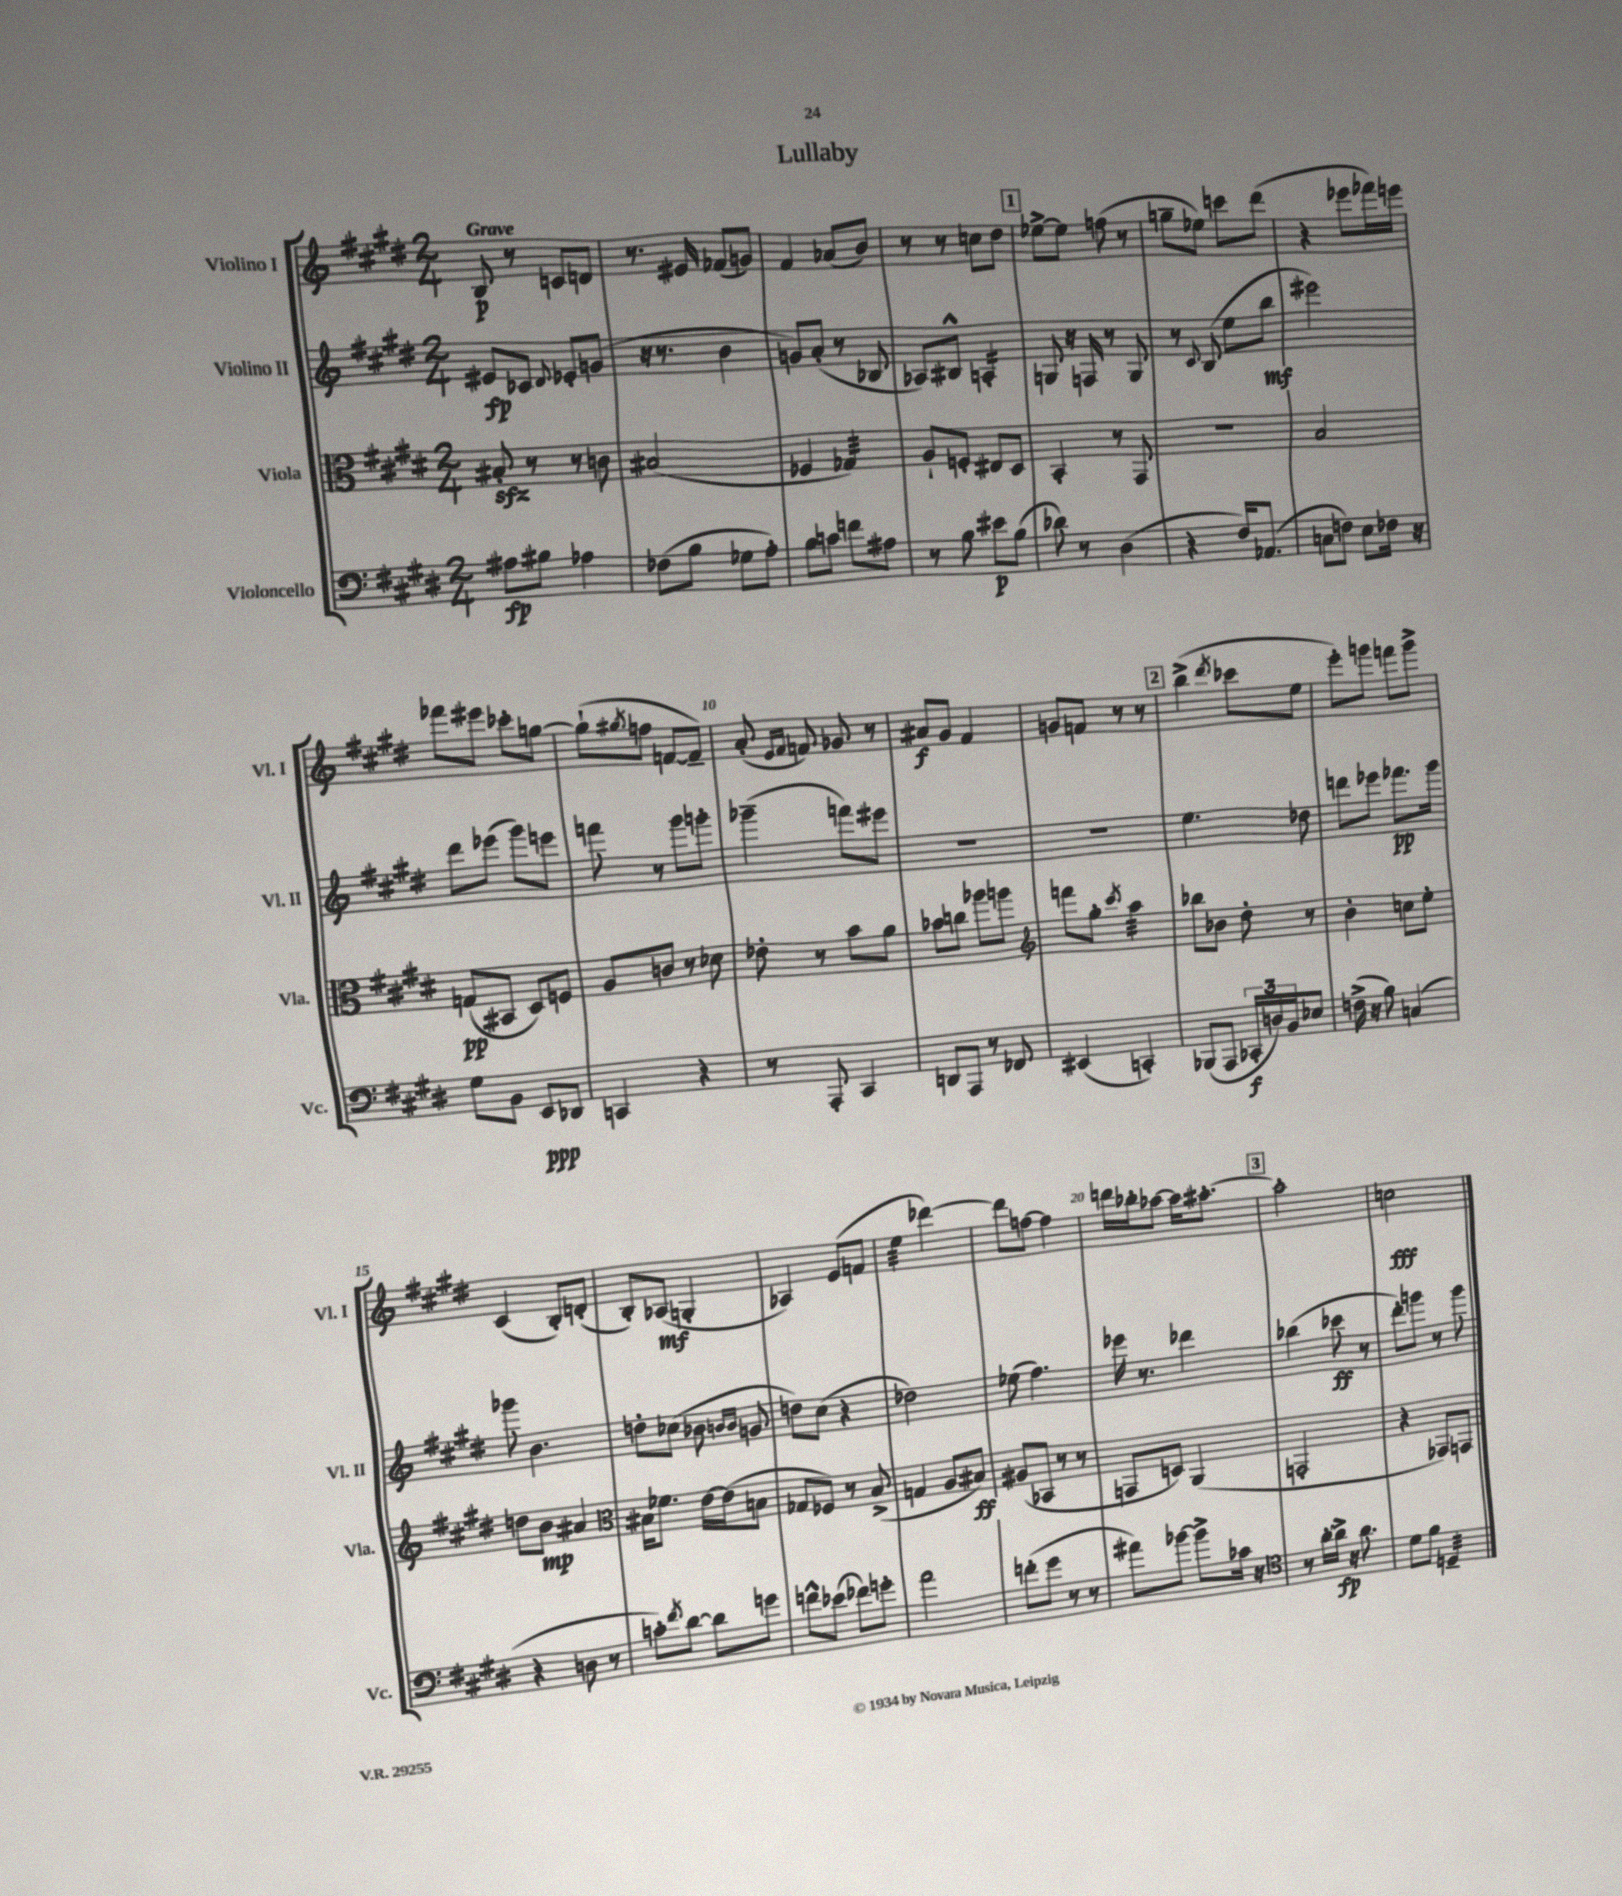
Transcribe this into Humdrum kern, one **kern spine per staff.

**kern	**kern	**kern	**kern
*staff4	*staff3	*staff2	*staff1
*clefF4	*clefC3	*clefG2	*clefG2
*k[f#c#g#d#]	*k[f#c#g#d#]	*k[f#c#g#d#]	*k[f#c#g#d#]
*M2/4	*M2/4	*M2/4	*M2/4
8A#\L	8B#'/	8e#/L	8B/
8B#\J	8r	8c-/J	8r
.	.	8qqd#/	.
4A-\	8r	8e-'/L	8c/L
.	8c\	(8g/J	8d/J
=	=	=	=
(8F-\L	(2B#/	16r	8.r
.	.	8.r	.
8B\J	.	.	.
.	.	.	16e#/
8G-\L	.	4b\	(8f-/L
8A'\J)	.	.	8g/J)
=	=	=	=
8B\L	4F-/	8g/L)	4f#/
8c\J	.	(8a'/J	.
8f\L	4G-/)	8r	(8a-/L
8A#\J	.	8B-/	8b/J)
=	=	=	=
8r	8A`/L	8A-/L)	8r
8B\	8F'/J	8B#^^/J	8r
8e#\L	8E#/L	4A'/	8cc\L
(8B\J	8D#/J	.	8dd#\J
=	=	=	=
8d-\)	4BB'/	8G/	[8ee-^\L
8r	.	16r	8ee-\]J
.	.	16F/	.
(4D#\	8r	8r	(8ff\
.	8GG#/	8G/	8r
=	=	=	=
4r	2r	8r	8gg~\L
.	.	8qqc#/	.
.	.	(8B/	8ee-\J)
16F#/LK)	.	8ee\L	8ccc\L
(8.AA-/J	.	.	.
.	.	8bb\J	(8ddd#\J
=	=	=	=
8C\L	2B/	2eee#\)	4r
8F\J)	.	.	.
8E\L	.	.	8eee-\L
16F-\Jk	.	.	16fff-\L)
16r	.	.	16eee\JJ
=	=	=	=
8G#\L	(8G/L	8ddd#\L	8fff-\L
8BB\J	8BB#/J	(8eee-\J	8eee#\J
8EE/L	8D#/L)	8ggg#\L)	8ccc-'\L
8DD-/J	8F/J	8eee\J	[8gg\J
=	=	=	=
4CC/	8A/L	8fff\	(8gg`\]L
.	.	.	8qgg#/
.	8c/J	8r	8ff\J
4r	8r	8ggg#\L	[8f/L
.	8d-\	8ggg'\J	8f~/]J)
=	=	=	=
8r	8e-'\	(4ggg-~\	(8a'/
.	.	.	16qqe/LL
.	.	.	16qqf#/JJ
8AAA'/	8r	.	8f/)
4CC#/	8b\L	8fff\L)	8g-/
.	8a\J	8eee#\J	8r
=	=	=	=
8DD/L	8b-\L	2r	8a#/L
8AAA/J	8cc\J	.	8g#/J
8r	8aa-\L	.	4f#/
8FF-/	8aa\J	.	.
=	=	=	=
*	*clefG2	*	*
(4EE#/	8fff\L	2r	8g/L
.	8gg#'\J	.	8f/J
.	8qccc#/	.	.
4CC'/)	4aa\	.	8r
.	.	.	8r
=	=	=	=
(8BBB-/L	8bb-\L	4.ee\	(4bb^\
8AAA/J	8b-\J	.	.
.	.	.	8qddd#/
24CC-'/LL	8dd#'\	.	8ccc-\L
24D/)	.	.	.
24BB/J	.	.	.
8E-/J	8r	8dd-\	8ee\J
=	=	=	=
(16F^\	4b'\	8ddd\L	8eee'\L)
16r	.	.	.
8B\)	.	8eee-\J	8ggg\J
(4C/	8cc\L	8.fff-\L	8fff\L
.	8ee'\J	.	8ggg^\J
.	.	16ggg#\Jk	.
=	=	=	=
4r	8dd\L	8ggg-\	(4c#/
.	8b\J	4.b\	.
8D\	4a#/	.	8B'/L)
8r	.	.	(8d'/J
=	=	=	=
*	*clefC3	*	*
8c'\L)	16B#\LK	8dd'\L	8B'/L)
.	8.f-\J	.	.
8qf#/	.	.	.
[8d#\J	.	(8cc-\J	(8A-/J
8d#\]L	[16e\LL	8b-\	4G'/
.	(16e\]J	.	.
.	.	16qqb/LL	.
.	.	16qqb/JJ	.
8g\J	8B\J	8g/	.
=	=	=	=
8f^^\L	8G-/L	8dd\L)	4A-/)
(8e-\J	8F-/J)	(8cc#\J	.
8f-\L)	8r	4r	(8e/L
8g'\J	(8B^/	.	8f/J
=	=	=	=
2a\	4G/	2dd-\)	4ee\
.	8A/L	.	[4ddd-\)
.	8B#/J)	.	.
=	=	=	=
(8f'\L	(8A#/L	(8ee-\	8ddd-\]L
8g#\J	8BB-/J	4.ff#\)	[8ff\J
8r	8r	.	4ff\]
8r	8r	.	.
=	=	=	=
8a#\L)	8GG/L	16eee-\	16ddd\LL
.	.	8.r	16bb-'\J
[8b-\J	8D/J)	.	[8aa-\J
8b-^\]L	(4AA/	4ddd-\	16aa-\]LK
.	.	.	[8.aa#'\J
16c-\Jk	.	.	.
16r	.	.	.
=	=	=	=
*clefC4	*	*	*
8r	2GG'/	(4bb-\	2aa#'\]
[16a'\LL	.	.	.
16a^\]JJ	.	.	.
16r	.	8ccc-\	.
8.a\	.	.	.
.	.	8r	.
=	=	=	=
8d#\L	4r	8ddd#'\L)	2cc\
8f#\J	.	8ggg\J	.
4D~/	8GG-/L)	8r	.
.	8GG/J	8ggg\	.
==	==	==	==
*-	*-	*-	*-
